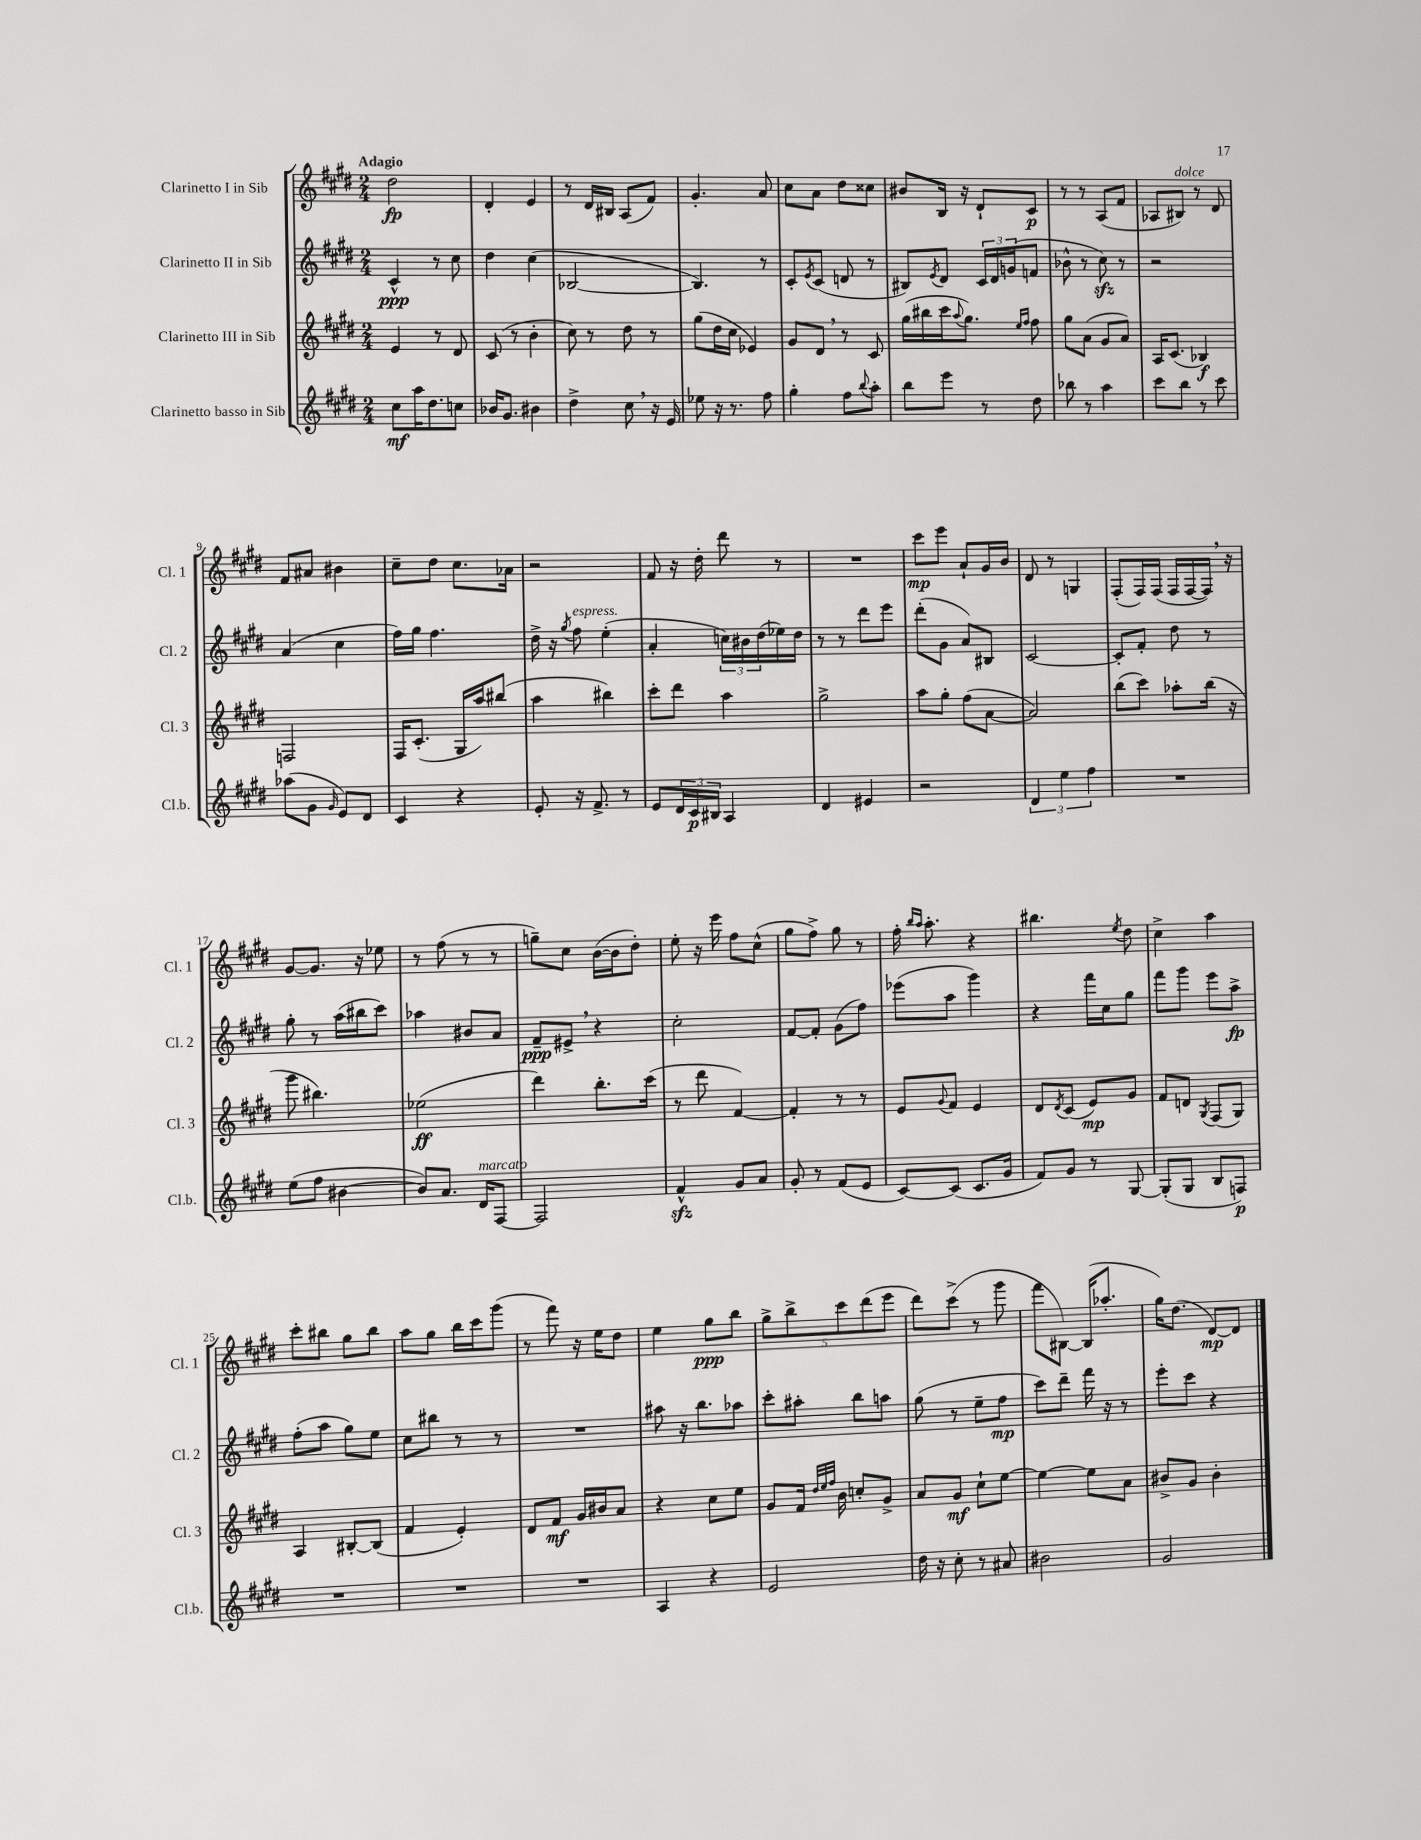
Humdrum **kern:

**kern	**kern	**kern	**kern
*staff4	*staff3	*staff2	*staff1
*clefG2	*clefG2	*clefG2	*clefG2
*k[f#c#g#d#]	*k[f#c#g#d#]	*k[f#c#g#d#]	*k[f#c#g#d#]
*M2/4	*M2/4	*M2/4	*M2/4
8cc#	4e	4c#^^	2dd#
16aa	.	.	.
8.dd#	.	.	.
.	8r	8r	.
8cc	8d#	8cc#	.
=	=	=	=
16b-	(8c#	4dd#	4d#'
8.g#	.	.	.
.	8r	.	.
4b#	4b'	(4cc#	4e
=	=	=	=
4dd#^	8cc#)	[2B-	8r
.	8r	.	16d#
.	.	.	16B#
8cc#	8dd#	.	(8A
16r	8r	.	8f#)
16e	.	.	.
=	=	=	=
8ee-	(8gg#	4.B-])	4.g#'
16r	16dd#	.	.
8.r	16cc#	.	.
.	4e-)	.	.
8ff#	.	8r	8a
=	=	=	=
4gg#'	8g#	8c#'	8cc#
.	.	8qe	.
.	8d#	(8c#	8a
8ff#	8r	8d	8dd#
8qqbb	.	.	.
8aa'	8c#	8r	8cc##
=	=	=	=
8bb	(16gg#	8B#)	8b#
.	16bb#	.	.
.	.	8qe	.
8eee	16ccc#	8d#	16B
.	8qqaa	.	.
.	8.gg#)	.	16r
8r	.	24c#	8d#`
.	.	24d#	.
.	.	(24g	.
.	16qqee	.	.
.	16qqff#	.	.
8dd#	8ff#	8f	8c#
=	=	=	=
8bb-	8gg#	8b-^^	8r
8r	(8a	8r	8r
4aa	8g#	8cc#)	(8A
.	8a)	8r	8f#
=	=	=	=
8ccc#	16A	2r	8A-
.	(8.c#	.	.
8bb	.	.	8B#)
8r	4B-)	.	8r
8ccc#	.	.	8d#
=	=	=	=
(8aa-	2F	(4a	8f#
8g#	.	.	8a#
16qqg#	.	.	.
8e)	.	4cc#	4b#
8d#	.	.	.
=	=	=	=
4c#	16F#	16ff#)	8cc#~
.	(8.c#'	16gg#	.
.	.	4.ff#	8dd#
4r	16G#	.	8.cc#
.	16aa)	.	.
.	(8bb#	.	.
.	.	.	16a-
=	=	=	=
8e'	4aa	16dd#^	2r
.	.	16r	.
.	.	8qgg#	.
16r	.	8ff#	.
8.f#^	.	.	.
.	4bb#)	(4ee'	.
8r	.	.	.
=	=	=	=
8e	8ccc#'	4a'	8f#
24d#	8ddd#	.	16r
24c#	.	.	.
.	.	.	16dd#'
24B#	.	.	.
4A	4aa	24cc)	8ddd#
.	.	24b#	.
.	.	(24dd#	.
.	.	16ee-)	8r
.	.	16dd#	.
=	=	=	=
4d#	2gg#^	8r	2r
.	.	8r	.
4e#	.	8ddd#	.
.	.	8eee	.
=	=	=	=
2r	8aa	(8ddd#'	8ccc#
.	8gg#'	8g#	8eee
.	(8ff#	8a)	8a`
.	[8a	8B#	16g#
.	.	.	16b
=	=	=	=
6d#	2a])	[2c#	8d#
.	.	.	8r
6ee	.	.	.
.	.	.	4G
6ff#	.	.	.
=	=	=	=
2r	(8bb	8c#']	(8F#'
.	8ccc#)	8f#'	16F#)
.	.	.	(16F#
.	8aa-'	8dd#	16F#
.	.	.	[16F#
.	(16bb	8r	16F#])
.	16r	.	16r
=	=	=	=
(8ee	8ggg#	8gg#'	[8g#
8ff#	4.bb#)	8r	8.g#]
[4b#	.	(16aa	.
.	.	16bb#	16r
.	.	8ccc#)	8ee-
=	=	=	=
8b#])	(2ee-	4aa-	8r
8.a	.	.	(8ff#
.	.	8b#	8r
16d#	.	.	.
[8F#	.	8a	8r
=	=	=	=
2F#]	4ddd#)	8f#~	8gg~)
.	.	8e#^	8cc#
.	8.bb'	4r	([16b
.	.	.	16b]
.	.	.	8dd#')
.	(16ccc#	.	.
=	=	=	=
4f#^^	8r	2cc#'	8ee'
.	8ddd#	.	16r
.	.	.	16eee
8g#	[4f#)	.	8ff#
8a	.	.	(8cc#^^
=	=	=	=
8g#'	4f#']	[8f#	8gg#
8r	.	8f#']	8ff#^)
(8f#	8r	(8g#	8gg#
8e	8r	8ff#)	8r
=	=	=	=
[8c#)	8e	(8eee-	16ff#'
.	.	.	16qqbb
.	.	.	16qqaa
.	.	.	8.aa'
.	8qqg#	.	.
(8c#]	8f#	8aa	.
8.c#	4e	4ggg#)	4r
16g#	.	.	.
=	=	=	=
8f#)	8d#	4r	4.bb#
.	8qd#	.	.
8g#	(8c#	.	.
8r	8e)	16fff#	.
.	.	16cc#	.
.	.	.	8qee
[8G#	8g#	8gg#	8dd#
=	=	=	=
(8G#']	8f#	8fff#	4cc#^
8G#	8d	8ggg#	.
.	8qG#	.	.
8B	(8F#	8eee	4aa
8F)	8G#)	8aa^	.
=	=	=	=
2r	4A	(8ff#'	8ccc#'
.	.	8aa	8bb#
.	[8B#'	8gg#)	8gg#
.	(8B#]	8ee	8bb#
=	=	=	=
2r	4f#	8cc#	8aa
.	.	8bb#	8gg#
.	4e')	8r	16bb
.	.	.	16ccc#
.	.	8r	(8ggg#
=	=	=	=
2r	8d#	2r	8r
.	8f#	.	8fff#)
.	16g#	.	16r
.	16b#	.	16ee
.	8a	.	8dd#
=	=	=	=
4A	4r	8aa#	4ee
.	.	16r	.
.	.	8.bb	.
4r	8cc#	.	8gg#
.	8ee	8aa-	8bb
=	=	=	=
2e	8g#	8ccc#'	10gg#^
.	.	.	10bb^
.	16f#	8aa#'	.
.	32qqdd#	.	.
.	32qqee	.	.
.	32qqff#	.	.
.	16b	.	.
.	.	.	10ccc#
.	8cc'	8bb	.
.	.	.	(10ddd#
.	8g#^	8aa	.
.	.	.	10eee
=	=	=	=
16dd#	8a	(8gg#	8ddd#)
16r	.	.	.
8cc#'	8g#	8r	(8ccc#^
8r	8cc#`	8ee~	8r
8a#	[8ee	8ff#	8ggg#
=	=	=	=
2b#	4ee_	8ccc#)	8fff#
.	.	8ddd#~	[8B#)
.	8ee]	16fff#	(16B#]
.	.	16r	8.aa-'
.	8a	8r	.
=	=	=	=
2g#	8b#^	8eee'	16gg#)
.	.	.	(8.dd#
.	8g#	8ccc#	.
.	4b#'	4r	[8d#)
.	.	.	8d#]
==	==	==	==
*-	*-	*-	*-
